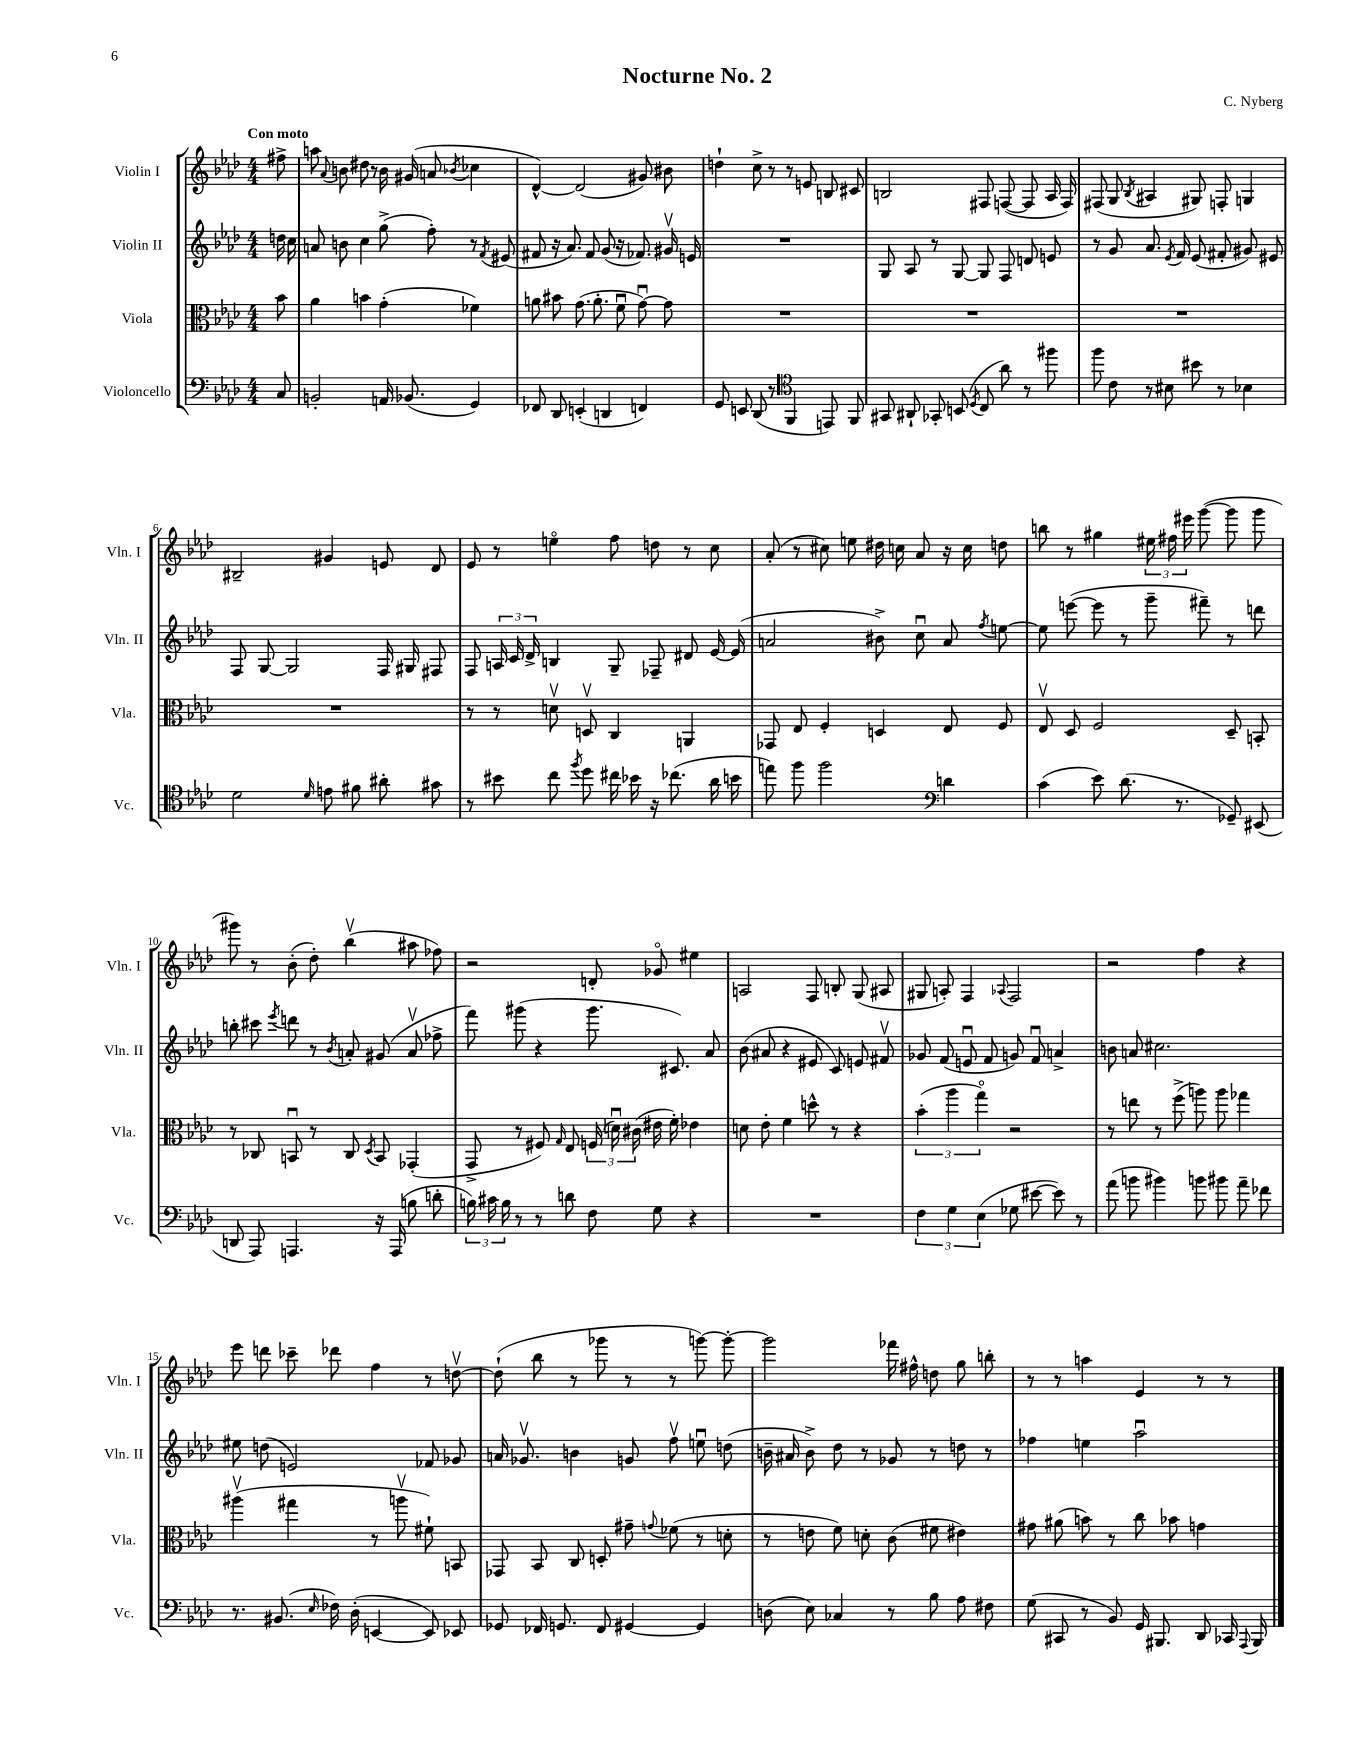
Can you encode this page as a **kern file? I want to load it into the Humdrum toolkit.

**kern	**kern	**kern	**kern
*part4	*part3	*part2	*part1
*staff4	*staff3	*staff2	*staff1
*I"Violoncello	*I"Viola	*I"Violin II	*I"Violin I
*I'Vc.	*I'Vla.	*I'Vln. II	*I'Vln. I
*clefF4	*clefC3	*clefG2	*clefG2
*k[b-e-a-d-]	*k[b-e-a-d-]	*k[b-e-a-d-]	*k[b-e-a-d-]
*M4/4	*M4/4	*M4/4	*M4/4
=	=	=	=
!	!	!	!LO:TX:a:B:t=Con moto
8C/	8b-\	16ddn\	8ff#X^\
.	.	16cc\	.
=1	=1	=1	=1
2BBn'/	4a-\	8an/	8aan\
.	.	.	8qqa-/
.	.	8bn\	8bn\
.	4bn\	4cc\	8dd#X\
.	.	.	8r
16AAn/	(4g'\	(8gg^\	16b\
(8.BB-X/	.	.	(16g#X/
.	.	8ff'\)	8an/
.	.	.	8qb-X/
4GG/)	4f-X\)	8r	4cc-X\
.	.	8qf/	.
.	.	(8e#X/	.
=2	=2	=2	=2
8FF-X/	8an\	8f#X/	[4d-^^/)
8DD-/	8b#X\	16r	.
.	.	8.a-/)	.
(4EEn'/	(8.g\	.	(2d-/]
.	.	8f#/	.
.	8.a'\	.	.
4DDn/	.	(8g/	.
.	8fu\	16r	.
.	.	8.f-X/)	.
4FFn/)	[8gu\)	.	8g#X/)
.	8g\]	16g#Xv/	8b#X\
.	.	16en/	.
=3	=3	=3	=3
8GG/	1r	1r	4ddn`\
8EEn/	.	.	.
(8DD-/	.	.	8cc^\
8r	.	.	8r
*clefC4	*	*	*
4FF/	.	.	8r
.	.	.	8en/
8EEn/)	.	.	8Bn/
8FF/	.	.	8c#X/
=4	=4	=4	=4
8GG#X/	1r	8G/	2Bn/
8AA#X`/	.	8A-/	.
8GG-X'/	.	8r	.
(8BBn/	.	[8G/	.
8qD-/	.	.	.
8C/	.	8G/]	8F#X/
8a-\)	.	8F/	([8Fn/
8r	.	8dn/	8F/]
8ff#X\	.	8en/	16A-/
.	.	.	16F/)
=5	=5	=5	=5
8ff\	1r	8r	(8F#X/
8c\	.	8g/	8G/
.	.	.	8qB-/
8r	.	8.a-/	4A#X/
8B#X\	.	.	.
.	.	8qe-/	.
.	.	16f/	.
8b#X\	.	(8e-/	8G#X/)
8r	.	8f#X'/	8Fn'/
4B-X\	.	8g#X/)	4Gn/
.	.	8e#X/	.
!!LO:LB:g=z
=6	=6	=6	=6
2d-\	1r	8F/	2B#X~/
.	.	[8G/	.
.	.	2G/]	.
16qqd-/	.	.	.
8en\	.	.	4g#X/
8f#X\	.	.	.
8a#X'\	.	16F/	8en/
.	.	16G#X/	.
8g#X\	.	8F#X/	8d-/
=7	=7	=7	=7
8r	8r	8F/	8e-/
8b#X\	8r	24An/	8r
.	.	24c/	.
.	.	24d-^/	.
8cc\	8dnv\	4Bn/	4een\
8qff/	.	.	.
8dd-\	8Dnv/	.	.
16cc#X\	4C/	8G~/	8ff\
16b-X\	.	.	.
16r	.	8F-X~/	8ddn\
(8.cc-X\	.	.	.
.	4AAn/	8d#X/	8r
16a-\	.	[16e-/	8cc\
16bn\	.	(16e-/]	.
=8	=8	=8	=8
8een\)	8GG-X/	2an/	(8a-'/
8ff\	8E-/	.	8r
2ff\	4F'/	.	8cc#X\)
.	.	.	8een\
.	4Dn/	8b#X^\)	16dd#X\
.	.	.	16ccn\
.	.	8ccu\	8a-/
*clefF4	*	*	*
4dn\	8E-/	8a/	16r
.	.	.	16cc\
.	.	8qff/	.
.	8F/	[8een\	8ddn\
=9	=9	=9	=9
(4c\	8E-v/	8ee\]	8bbn\
.	8D-/	([8eeen\	8r
8e-\)	2F/	8eee\]	4gg#X\
(8.d-\	.	8r	.
.	.	8ggg~\	24ee#X\
.	.	.	24ff#X\
8.r	.	.	.
.	.	.	24eee#X\
.	.	8fff#X~\)	([8ggg\
8GG-X~/)	8D-~/	8r	8ggg\]
(8EE#X/	8BBn'/	8dddn\	8ggg\
!!LO:LB:g=z
=10	=10	=10	=10
8DDn/	8r	8bbn'\	8ggg#X\)
8AAA-/)	8C-X/	8ccc#X\	8r
.	.	8qeee-/	.
4.AAAn/	8BBnu/	8dddn\	(8b-'\
.	8r	8r	8dd-'\)
.	.	8qb-/	.
.	8C-/	8an'/	(4bb-v\
.	8qD-/	.	.
16r	8BB/	(8g#X/	.
(16AAA/	.	.	.
8Bn\	(4GG-X'/	8av/	8aa#X\
8dn'\	.	8ff-X^\	8ff-X\)
=11	=11	=11	=11
24Bn\)	8GG^/	8fff\)	2r
24c#X\	.	.	.
24B\	.	.	.
8r	8r	(8ggg#X\	.
8r	8F#X/)	4r	.
.	16qqG/	.	.
8dn\	8E-/	.	.
8F\	(24Fn/	8.ggg#\	8dn'/
.	24dnu\)	.	.
.	(24c#X\	.	.
8G\	16e#X\	.	8g-X/
.	16f'\)	8.c#X/)	.
4r	4e-X\	.	4ee#X\
.	.	8a-/	.
=12	=12	=12	=12
1r	8dn\	(8b-\	2An/
.	8e-'\	8a#X/	.
.	4f\	4r	.
.	8ddn^^\	8e#X/	8F/
.	8r	8c/)	8Bn'/
.	4r	8en/	(8G/
.	.	8f#Xv/	8A#X/
=13	=13	=13	=13
6F\	(6b-'\	8g-X/	8G#X/
.	.	(8f/	8An'/)
6G\	6aa-\	.	.
.	.	8enu/	4F/
(6E-\	6gg\)	.	.
.	.	8f/	.
.	.	.	8qqA-X/
8G-X\	2r	8gn/)	2F/
[8e#X\	.	8fu/	.
8e#\])	.	4an^/	.
8r	.	.	.
=14	=14	=14	=14
(8a-\	8r	8bn\	2r
8bn\	8een\	8an/	.
4b#X\)	8r	2.cc#X\	.
.	(8ff^\	.	.
8bn\	8aan\)	.	4ff\
8b#X\	8aa\	.	.
8a-~\	4gg-X\	.	4r
8f-X\	.	.	.
!!LO:LB:g=z
=15	=15	=15	=15
8.r	(4aa#Xv\	8ee#X\	8eee-\
.	.	(8ddn\	8dddn\
(8.BB#X/	.	.	.
.	4gg#X\	2en/)	8ccc-X~\
16qqE-/	.	.	.
16F-X\)	.	.	8ddd-X\
(16D-'\	.	.	.
[4EEn/	8r	.	4ff\
.	8aanv\	.	.
8EE/])	8f#X`\)	8f-X/	8r
8EE-X/	8BBn/	8g-X/	[8ddnv\
=16	=16	=16	=16
8GG-X/	8GG-X/	16an/	(8dd`\]
.	.	8.g-Xv/	.
16FF-X/	8BB-/	.	8bb-\
8.GGn/	.	.	.
.	8C/	4bn\	8r
8FF-/	8Dn'/	.	8ggg-X\
[4GG#X/	8g#X~\	8gn/	8r
.	8qqgn/	.	.
.	(8f-X\	8ffv\	8r
4GG#/]	8r	8eenu\	[8gggn\)
.	8dn'\	(8ddn\	8ggg'\_
=17	=17	=17	=17
(8Dn\	8r	16bn~\	2ggg\]
.	.	16a#X/	.
8E-\)	8en\	8b^\)	.
4C-X/	8f\)	8dd-\	.
.	8dn'\	8r	.
8r	(8c\	8g-X/	16fff-X\
.	.	.	16ff#X^^\
8B-\	8f#X\	8r	8ddn\
8A-\	4e#X\)	8ddn\	8gg\
8F#X\	.	8r	8bbn'\
=18	=18	=18	=18
(8G\	8g#X\	4ff-X\	8r
8CC#X/	(8a#X\	.	8r
8r	8bn\)	4een\	4aan\
8BB-/)	8r	.	.
16GG/	8cc\	2aa-u\	4e-/
8.BBB#X/	.	.	.
.	8b-X\	.	.
8DD-/	4gn\	.	8r
16CC-X/	.	.	8r
8qqAAA-/	.	.	.
16BBB#/	.	.	.
==	==	==	==
*-	*-	*-	*-
